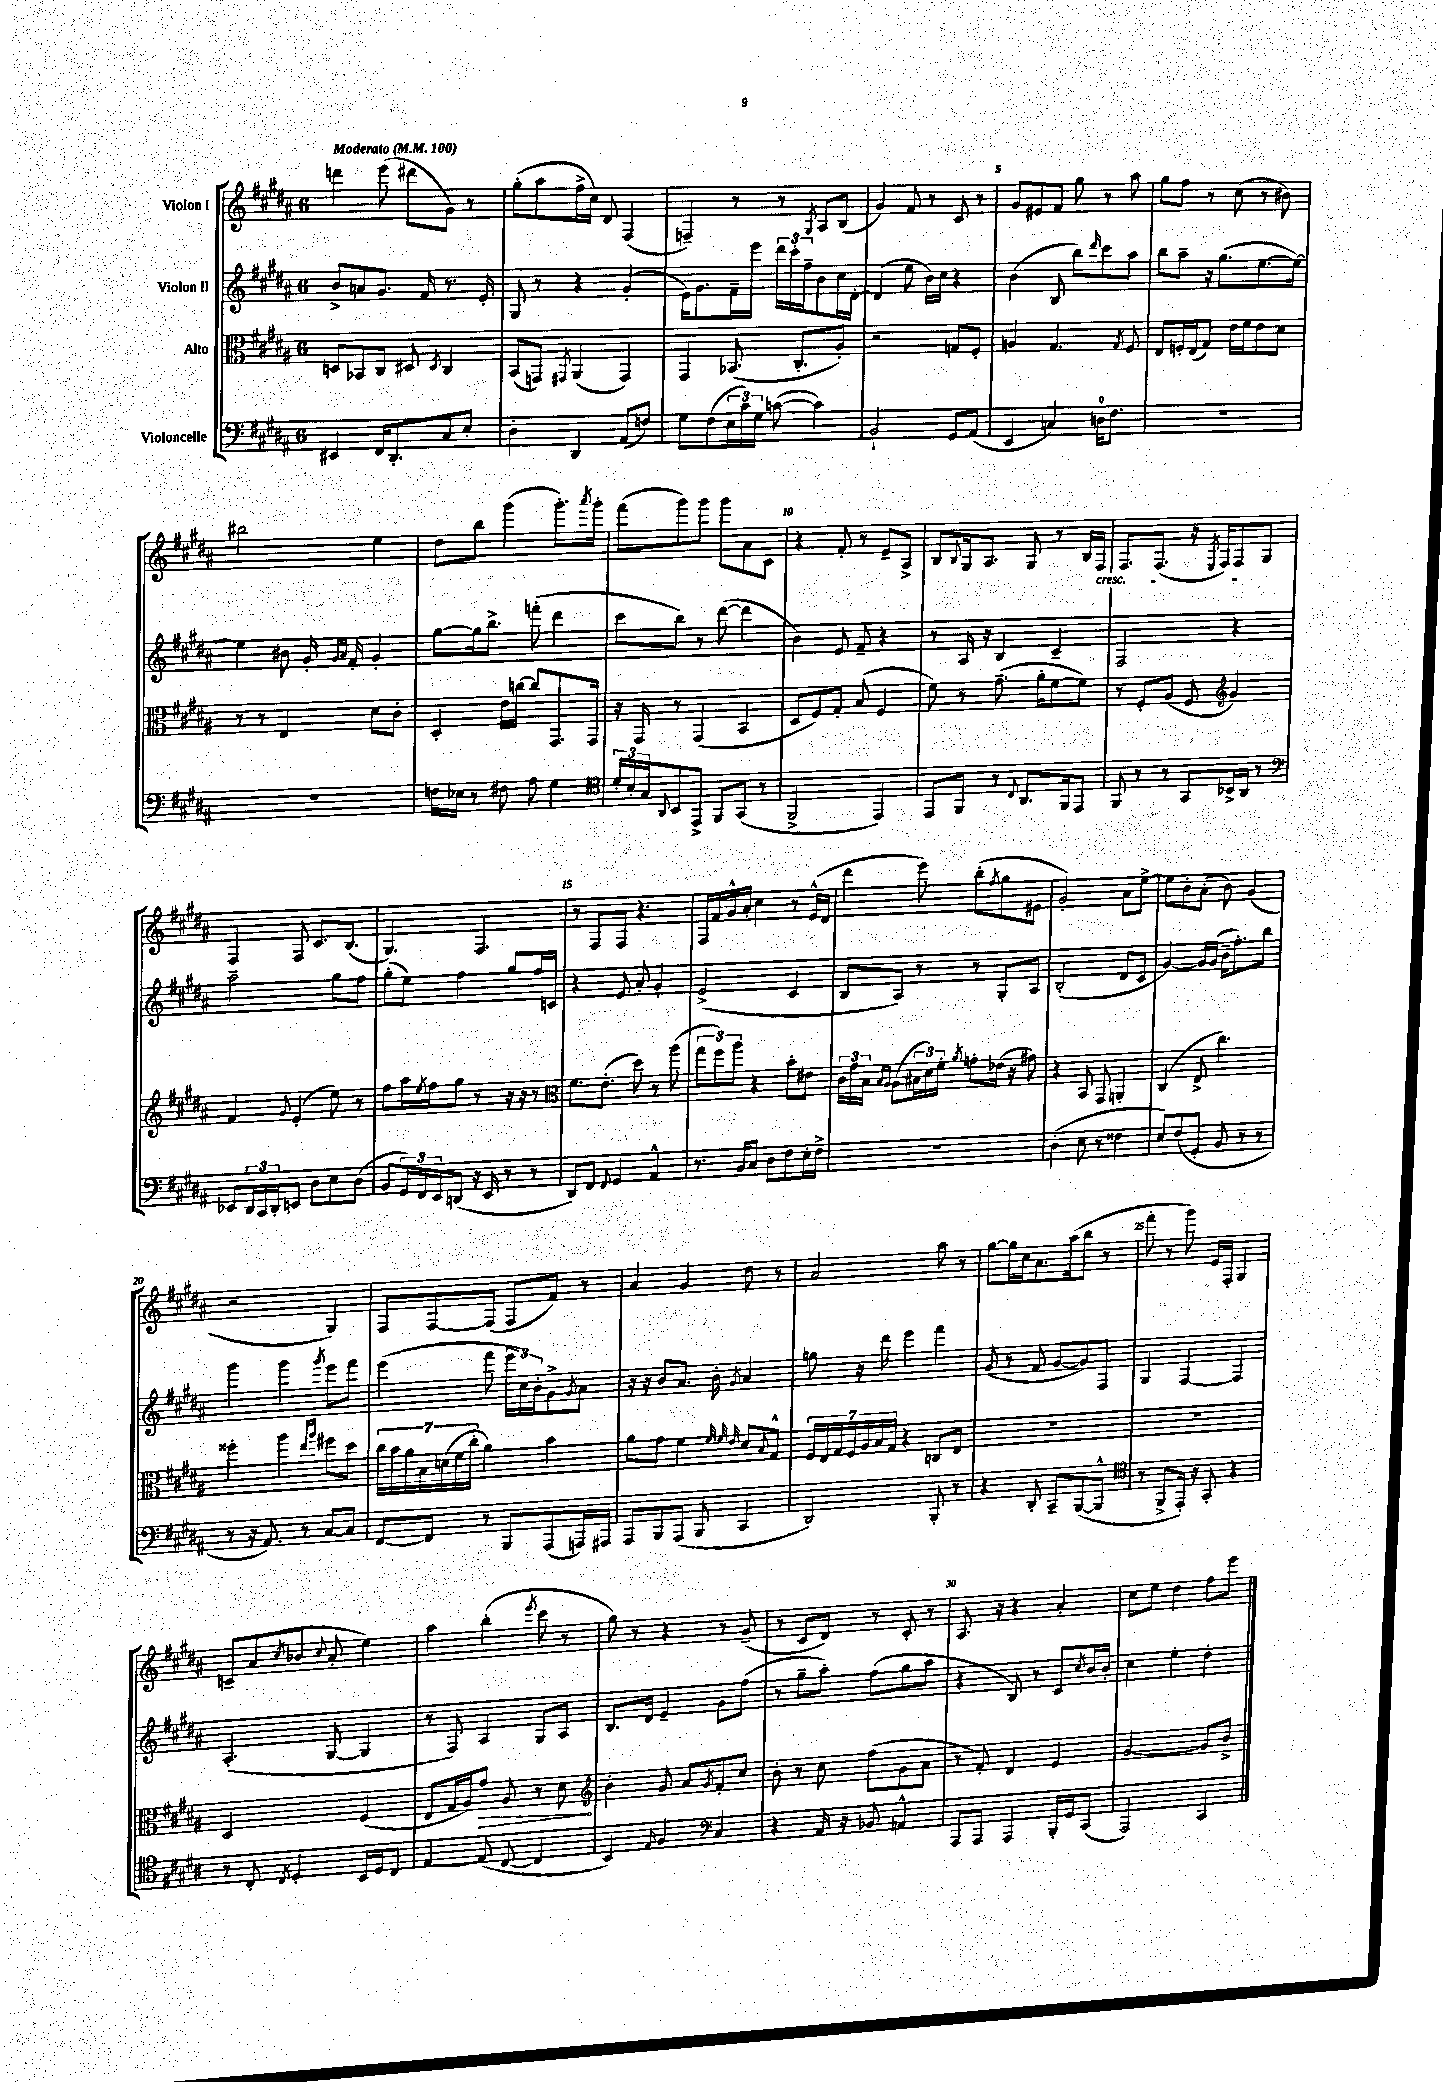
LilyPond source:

<<
\new StaffGroup <<
\new Staff = "s0" \with { instrumentName = "Violon I" } {
    \clef treble \key b \major \once \override Staff.TimeSignature.style = #'single-digit \time 6/8 \tempo "Moderato" 4 = 100
    d'''4 e'''8( dis'''8 gis'8) r8 |
    gis''8-.( ais''8 fis''16-> cis''16) dis'8 fis4( |
    f4--) r8 r8 \acciaccatura { gis8 } ais8 b8( |
    gis'4) fis'8 r8 cis'8 r8 |
    gis'8 eis'8 fis'8 gis''8 r8 ais''8 |
    gis''8 fis''8 r8 cis''8( r8 bis'8) |
    bis''2 e''4 |
    dis''8 b''8 gis'''4( gis'''8.-.) \acciaccatura { ais'''8 } gis'''16-. |
    fis'''8( gis'''8) gis'''8 gis'''8 ais'8 cis'8 |
    r4 fis'8-. r8 e'8-- ais8-> |
    b8 \appoggiatura { b8 } gis16 ais8. gis8 r8 b16 fis16\cresc |
    fis8. fis8.( r16 \acciaccatura { e8 } fis16) fis8\! gis8 |
    fis4 fis8 cis'8. b8.( |
    gis4.) fis4. |
    r8 fis8 fis8 r4. |
    fis16 fis'16 gis'16-^ ais'16-. cis''4 r8 e'16-^( dis'16 |
    dis'''4 e'''8) b''8-.( \acciaccatura { fis''8 } gis''8 eis'8 |
    gis'2-.) ais'8 e''8~-> |
    e''8 b'8-. ais'8-.( b'8) gis'4( |
    r2 gis4) |
    fis8 fis8~ fis8( fis8 fis'8) r8 |
    ais'4 gis'4 dis''8 r8 |
    ais'2 ais''8 r8 |
    gis''8~ gis''16 cis''16 ais'8. ais''16( b''8 r8 |
    fis'''8-. r8 gis'''8) e'16 fis16-. gis4 |
    c'8-- ais'8( \acciaccatura { cis''8 } bes'8 \appoggiatura { cis''8 } ais'8-. e''4) |
    ais''4 b''4-.( \acciaccatura { e'''8 } cis'''8 r8 |
    gis''8) r8 r4 r8 gis'8--( |
    r8 cis'8 dis'8) r8 cis'8-. r8 |
    ais8. r16 r4 ais'4-. |
    cis''8 e''8 dis''4 fis''8 e'''8 \bar "|." |
}
\new Staff = "s1" \with { instrumentName = "Violon II" } {
    \clef treble \key b \major \once \override Staff.TimeSignature.style = #'single-digit \time 6/8
    b'8-> a'8 gis'8. fis'16 r8. e'16-. |
    gis8 r8 r4 gis'4-.( |
    e'16) gis'8. fis'16-- e'''16 \tuplet 3/2 { dis'''16 cis'''16-. fis''16-- } b'8 cis''16 dis'16~-. |
    dis'4( e''8 b'16) cis''16 r4 |
    b'4( b8 b''8) \grace { dis'''16 } cis'''8 ais''8 |
    b''8 ais''8-- r16 gis''8.( e''8.~ e''16~) |
    e''4 bis'8 gis'16-. \grace { gis'16 ais'16 } fis'16-. gis'4-. |
    gis''8~ gis''16 b''8.-> f'''8-.( dis'''4 |
    cis'''8 b''8) r8 dis'''8~( dis'''4 |
    b'4) e'8 fis'8-- r4 |
    r8 ais16 r16 b4 cis'4-- |
    fis2 r4 |
    ais''2-- gis''8 fis''8 |
    gis''8-.( e''8) fis''4 gis''8 fis''16 c'16 |
    r4 e'8 ais'8-. gis'4-. |
    e'2->( cis'4 |
    b8 ais8) r8 r8 gis8-. ais8 |
    b2-.( dis'8 cis'8 |
    gis'4~) gis'16 gis'16( b'16-- fis''8.-.) b''8 |
    gis'''4 gis'''4 \acciaccatura { gis'''8 } e'''8 fis'''8 |
    e'''4( fis'''8 \tuplet 3/2 { e'''16 cis''16) b'16-. } gis'8-> \acciaccatura { gis'8 } ais'8 |
    r16 r16 b'8 ais'8. b'16-. \acciaccatura { gis'8 } ais'4 |
    g''8 r16 dis'''16 e'''4 fis'''4 |
    gis'8( r8 fis'8 gis'8~ gis'8) fis8 |
    gis4 fis4~ fis4 |
    ais4.-.( gis8~ gis4 |
    r8 fis8) ais4 gis8 ais8 |
    b8. dis'16 e'4-- gis'8 fis''8( |
    r8 gis''8-- ais''8-.) fis''8( gis''8 ais''8 |
    r4 b8) r8 cis'8 \acciaccatura { cis''8 } b'16 b'16-. |
    cis''4 e''4-. dis''4-. \bar "|." |
}
\new Staff = "s2" \with { instrumentName = "Alto" } {
    \clef alto \key b \major \once \override Staff.TimeSignature.style = #'single-digit \time 6/8
    d8 bes,8 cis8 dis8 \acciaccatura { dis8 } cis4 |
    b,8( g,8) \acciaccatura { gis,8 } ais,4( gis,4) |
    gis,4 bes,8.( cis8.-. ais8-.) |
    r2 g8 fis8-. |
    a4 gis4. \acciaccatura { gis8 } fis8 |
    e8 f16-. e16( gis8) e'16 fis'16 e'8 dis'8 |
    r8 r8 e4 dis'8 cis'8-. |
    dis4-. e'16 c''16~ c''8 gis,8. gis,16 |
    r16 gis,16 r8 gis,4( b,4 |
    dis8 fis8) gis8-. b8( fis4 |
    fis'8) r8 gis'8.--( ais'16-. fis'8~ fis'8) |
    r8 fis8-. ais8( fis8 \clef treble gis'4) |
    fis'4 \appoggiatura { gis'8 } e'4-.( e''8) r8 |
    fis''8 ais''16 \acciaccatura { e''8 } fis''16 gis''8 r8 r16 r16 r8 |
    \clef alto fis'8. e'8.-.( dis''8) r8 ais''8( |
    \tuplet 3/2 { gis''8 fis''8) ais''8 } r4 b'8-. eis'8 |
    \tuplet 3/2 { cis'16 gis'16 b16 } \grace { b16 ais16 } ais8( \tuplet 3/2 { bis16 dis'16) fis'16-. } \acciaccatura { ais'8 } g'8-. ees'16( r16 gis'8) |
    r4 b,8 gis,8 a,4-. |
    cis4( e8-> cis''4.) |
    fisis''4-. ais''4 \grace { e''16 ais''16 } fis''8 dis''8 |
    \tuplet 7/4 { cis''16 b'16 ais'16 b16 d'16( fis'16 cis''16-. } ais'4) b'4 |
    ais'8 gis'8 fis'4 \grace { fis'32 fis'32 e'32 } dis'8 \appoggiatura { b8 } gis8-^ |
    \tuplet 7/4 { fis16 e16 gis16 fis16 ais16 b16 gis16 } r4 c8 e8 |
    R2. |
    R2. |
    dis2 fis4( |
    e8 gis16 ais16) \once \override Hairpin.circled-tip = ##t gis'8\> ais8 r8 dis'8\! |
    \clef treble b'4-. gis'8 ais'8 \acciaccatura { gis'8 } fis'8-. cis''8 |
    b'8-. r8 cis''8 fis''8( gis'8 ais'8 |
    r8 fis'8-.) dis'4 e'4 |
    gis'2~ gis'8 b'8-> \bar "|." |
}
\new Staff = "s3" \with { instrumentName = "Violoncelle" } {
    \clef bass \key b \major \once \override Staff.TimeSignature.style = #'single-digit \time 6/8
    eis,4 fis,16 dis,8.-. cis8 e8-. |
    dis4-. dis,4 ais,8( f8) |
    gis8 fis8( \tuplet 3/2 { e16 cis'16) gis16 } c'8~( c'4) |
    b,2-! gis,8 ais,8( |
    e,4 c4) d16-0 fis8. |
    R2. |
    R2. |
    f16 ees16 r8 fis8 ais8 gis4 |
    \clef tenor \tuplet 3/2 { dis'16-. b16-. gis16 } \appoggiatura { ais,8 } b,8 e,8-> fis,8 gis,8( r8 |
    fis,2-> e,4) |
    e,8 fis,8 r8 \appoggiatura { cis8 } ais,8. fis,16 e,8 |
    fis,8 r8 r8 gis,8 bes,16-> ais,16 r8 |
    \clef bass ees,8 \tuplet 3/2 { dis,16 cis,16 dis,16-. } e,8 dis8 e8 dis8( |
    b,8 \tuplet 3/2 { gis,16) fis,16 e,16 } d,8( r16 e,16 r8 r8 |
    dis,8) fis,8 \appoggiatura { fis,8 } gis,4 ais,4-^ |
    r8. b,16 cis8 dis8 fis8 e16-. fis16-> |
    R2. |
    dis4-.( e8 r8 fisis4 |
    e8) fis8( gis,8-. b,8 r8 r8 |
    r8 r16 ais,8.) r8 cis8~ cis8 |
    fis,8~ fis,8 r8 b,,8 ais,,8( a,,16) ais,,16 |
    ais,,8 b,,8 ais,,8( b,,8 cis,4 |
    dis,2) b,,8-. r8 |
    r4 dis,8-. cis,8-- b,,8~( b,,8-^ |
    \clef tenor r8 fis,8-> e,16-.) r16 gis,8-. r4 |
    r8 cis8-. \acciaccatura { cis8 } dis4-. b,16 dis16 cis8 |
    e4~ e8( cis8~ cis4 |
    b,4) \grace { e16 } fis4 \clef bass cis4 |
    r4 ais,16 r16 bes,8 a,4-^ |
    ais,,8 ais,,8 ais,,4 b,,16-. gis,16 cis,8( |
    ais,,2) cis,4 \bar "|." |
}
>>
>>
\layout { \context { \Score \override BarNumber.break-visibility = ##(#f #t #t) barNumberVisibility = #(every-nth-bar-number-visible 5) } }
